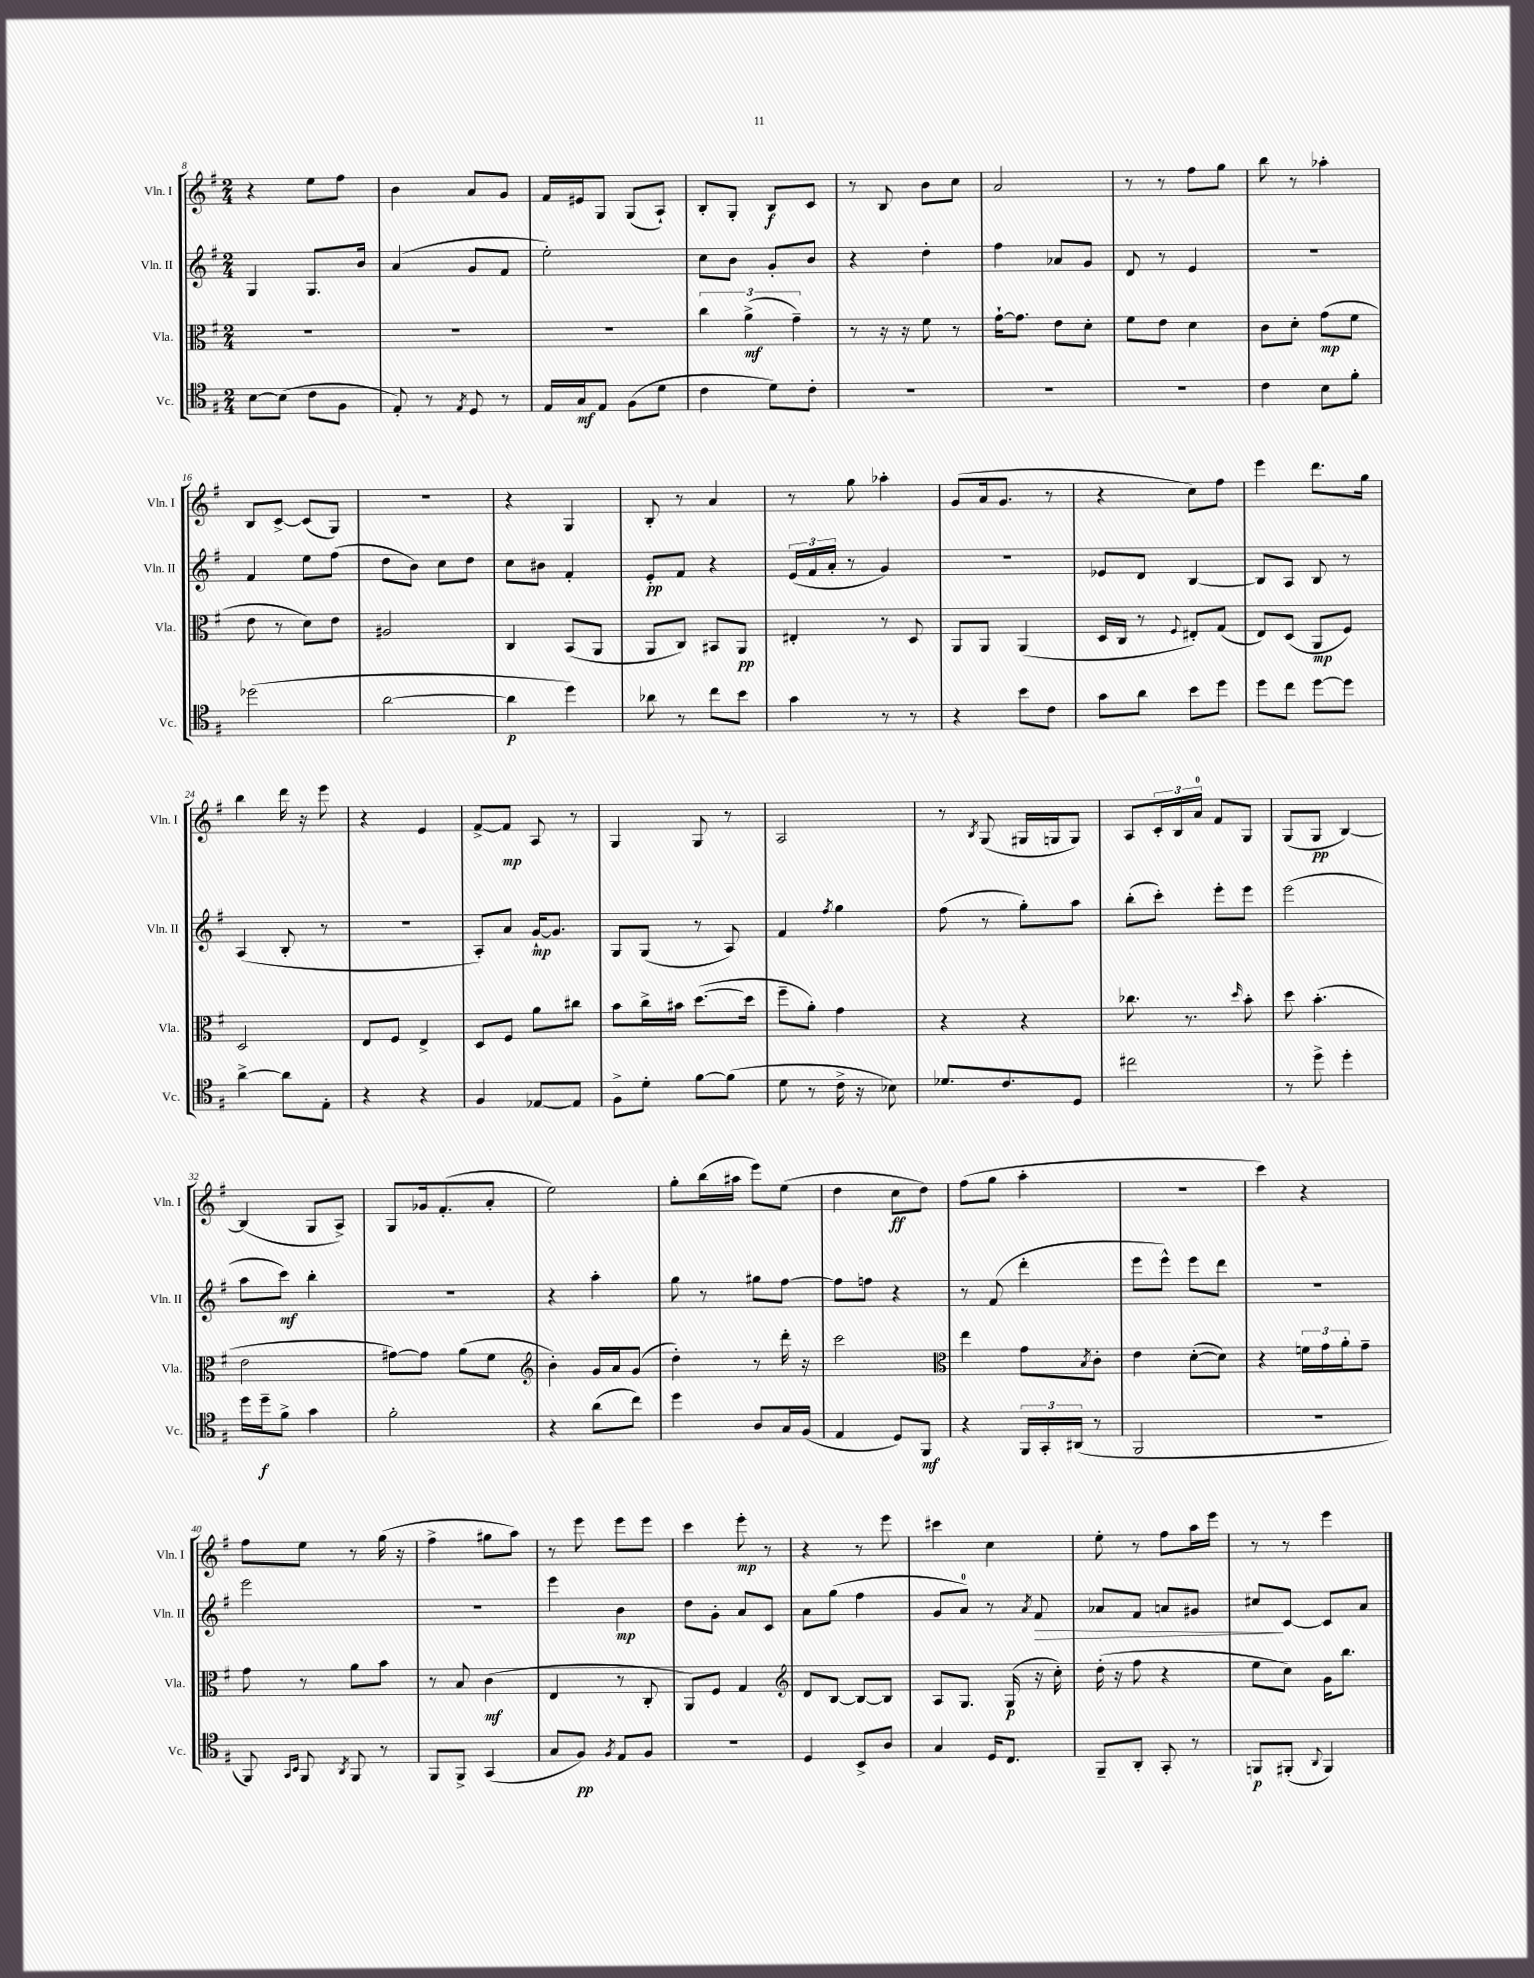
<<
\new StaffGroup <<
\new Staff = "s0" \with { instrumentName = "Vln. I" shortInstrumentName = "Vln. I" } {
    \clef treble \key g \major \numericTimeSignature \time 2/4
    r4 e''8 fis''8 |
    b'4 a'8 g'8 |
    fis'16 eis'16 g8 g8( a8-!) |
    b8-. g8-. b8\f c'8 |
    r8 b8 b'8 c''8 |
    a'2 |
    r8 r8 fis''8 g''8 |
    b''8 r8 aes''4-. |
    b8 c'8~-> c'8( g8) |
    r2 |
    r4 g4 |
    b8-. r8 a'4 |
    r8 g''8 aes''4-. |
    g'8( a'16 g'8. r8 |
    r4 c''8) fis''8 |
    e'''4 d'''8. g''16 |
    b''4 d'''16 r16 e'''8 |
    r4 e'4 |
    fis'8~-> fis'8\mp a8 r8 |
    g4 g8 r8 |
    a2 |
    r8 \acciaccatura { b8 } g8( gis16 g16 g8) |
    a8 \tuplet 3/2 { c'16-. b16 a'16-0 } fis'8 g8 |
    g8( g8\pp b4~) |
    b4( g8 a8->) |
    g8 ges'16 fis'8.-.( a'8-. |
    e''2) |
    g''8-. b''16( ais''16 e'''8) e''8( |
    d''4 c''8\ff d''8) |
    fis''8( g''8 a''4-. |
    R2 |
    c'''4) r4 |
    fis''8 e''8 r8 g''16( r16 |
    fis''4-> gis''8 a''8) |
    r8 e'''8 e'''8 e'''8 |
    c'''4 e'''8-.\mp r8 |
    r4 r8 e'''8 |
    cis'''4 c''4 |
    e''8-. r8 fis''8 a''16 e'''16 |
    r8 r8 e'''4 \bar "|." |
}
\new Staff = "s1" \with { instrumentName = "Vln. II" shortInstrumentName = "Vln. II" } {
    \clef treble \key g \major \numericTimeSignature \time 2/4
    g4 g8. b'16 |
    a'4( g'8 fis'8 |
    e''2-.) |
    c''8 b'8 g'8-. b'8 |
    r4 d''4-. |
    fis''4 aes'8 g'8 |
    d'8 r8 e'4 |
    r2 |
    fis'4 e''8 fis''8( |
    d''8 b'8) c''8 d''8 |
    c''8 bis'8 fis'4-. |
    e'8-.\pp fis'8 r4 |
    \tuplet 3/2 { e'16( fis'16 a'16-. } r8 g'4) |
    R2 |
    ees'8 d'8 b4~ |
    b8 a8 b8 r8 |
    a4( b8-. r8 |
    r2 |
    a8-.) a'8 g'16~-!\mp g'8. |
    g8 g8( r8 a8) |
    fis'4 \acciaccatura { fis''8 } g''4 |
    fis''8( r8 g''8-.) a''8 |
    b''8-.( c'''8-.) e'''8-. e'''8 |
    e'''2( |
    a''8 c'''8\mf) b''4-. |
    R2 |
    r4 a''4-. |
    g''8 r8 gis''8 fis''8~ |
    fis''8 f''8 r4 |
    r8 fis'8( d'''4-. |
    e'''8 e'''8-^) e'''8 d'''8 |
    r2 |
    e'''2 |
    r2 |
    e'''4 b'4\mp |
    d''8 g'8-. a'8 c'8 |
    a'8 g''8( fis''4 |
    g'8 a'8-0) r8 \acciaccatura { a'8 } fis'8\> |
    aes'8 fis'8 a'8 gis'8 |
    cis''8\! c'8~ c'8 a'8 \bar "|." |
}
\new Staff = "s2" \with { instrumentName = "Vla." shortInstrumentName = "Vla." } {
    \clef alto \key g \major \numericTimeSignature \time 2/4
    R2 |
    r2 |
    r2 |
    \tuplet 3/2 { c''4 a'4->\mf( g'4--) } |
    r8 r16 r16 fis'8 r8 |
    g'16~-! g'8. e'8 d'8-. |
    fis'8 e'8 d'4 |
    c'8 d'8-. g'8\mp( fis'8 |
    e'8 r8 d'8) e'8 |
    ais2 |
    c4 b,8( a,8 |
    a,8 c8) bis,8 a,8\pp |
    eis4-. r8 d8 |
    a,8 a,8 a,4( |
    d16 c16 r8 \appoggiatura { fis8 } eis8-.) g8( |
    e8) d8( a,8\mp fis8) |
    d2 |
    e8 fis8 e4-> |
    d8 fis8 a'8 cis''8 |
    b'8 c''16-> bis'16 d''8.~( d''16 |
    fis''8-- a'8-.) g'4 |
    r4 r4 |
    ces''8. r8. \grace { d''16 } b'8-. |
    d''8 b'4.-.( |
    e'2 |
    gis'8~) gis'8 a'8( fis'8 |
    \clef treble b'4-.) g'16 a'16 g'8( |
    d''4-.) r8 d'''16-. r16 |
    c'''2 |
    \clef alto e''4 g'8 \acciaccatura { b8 } c'8-. |
    e'4 d'8~-.( d'8) |
    r4 \tuplet 3/2 { f'16 g'16 a'16-. } g'8-- |
    g'8 r8 a'8 b'8 |
    r8 b8 c'4\mf( |
    e4 r8 c8-. |
    a,8) fis8 g4 |
    \clef treble d'8 b8~ b8~ b8 |
    a8 g8. g16\p( r16 c''16-.) |
    d''16-.( r16 fis''8 r4 |
    e''8 c''8) g'16 b''8. \bar "|." |
}
\new Staff = "s3" \with { instrumentName = "Vc." shortInstrumentName = "Vc." } {
    \clef tenor \key g \major \numericTimeSignature \time 2/4
    b8~ b8( c'8 fis8 |
    e8-.) r8 \acciaccatura { e8 } d8 r8 |
    e16 g16\mf e8 fis8( d'8 |
    c'4 d'8) c'8-. |
    R2 |
    R2 |
    R2 |
    c'4 b8 fis'8-. |
    des''2( |
    a'2~ |
    a'4\p d''4) |
    aes'8 r8 c''8 b'8 |
    g'4 r8 r8 |
    r4 b'8 c'8 |
    g'8 a'8 b'8 d''8 |
    d''8 c''8 d''8~ d''8 |
    a'4~-> a'8 e8-. |
    r4 r4 |
    fis4 ees8~ ees8 |
    fis8-> d'8-. fis'8~ fis'8( |
    d'8 r8 c'16-> r16 bes8) |
    des'8. c'8. d8 |
    cis''2 |
    r8 d''8-> d''4-. |
    d''16 d''16--\f fis'8-> g'4 |
    fis'2-. |
    r4 a'8( c''8) |
    d''4 a8 g16 fis16( |
    e4 d8) fis,8\mf |
    r4 \tuplet 3/2 { fis,16 g,16-. ais,16( } r8 |
    fis,2 |
    r2 |
    fis,8) \grace { g,16 b,16 } fis,8 \acciaccatura { a,8 } fis,8 r8 |
    fis,8 fis,8-> g,4( |
    g8 fis8\pp) \acciaccatura { fis8 } e8 fis8 |
    r2 |
    d4 b,8-> a8 |
    g4 d16 c8. |
    fis,8-- a,8-. g,8-. r8 |
    f,8\p fis,8-.( \appoggiatura { a,8 } fis,4) \bar "|." |
}
>>
>>
\layout { \context { \Score currentBarNumber = #8 } }
